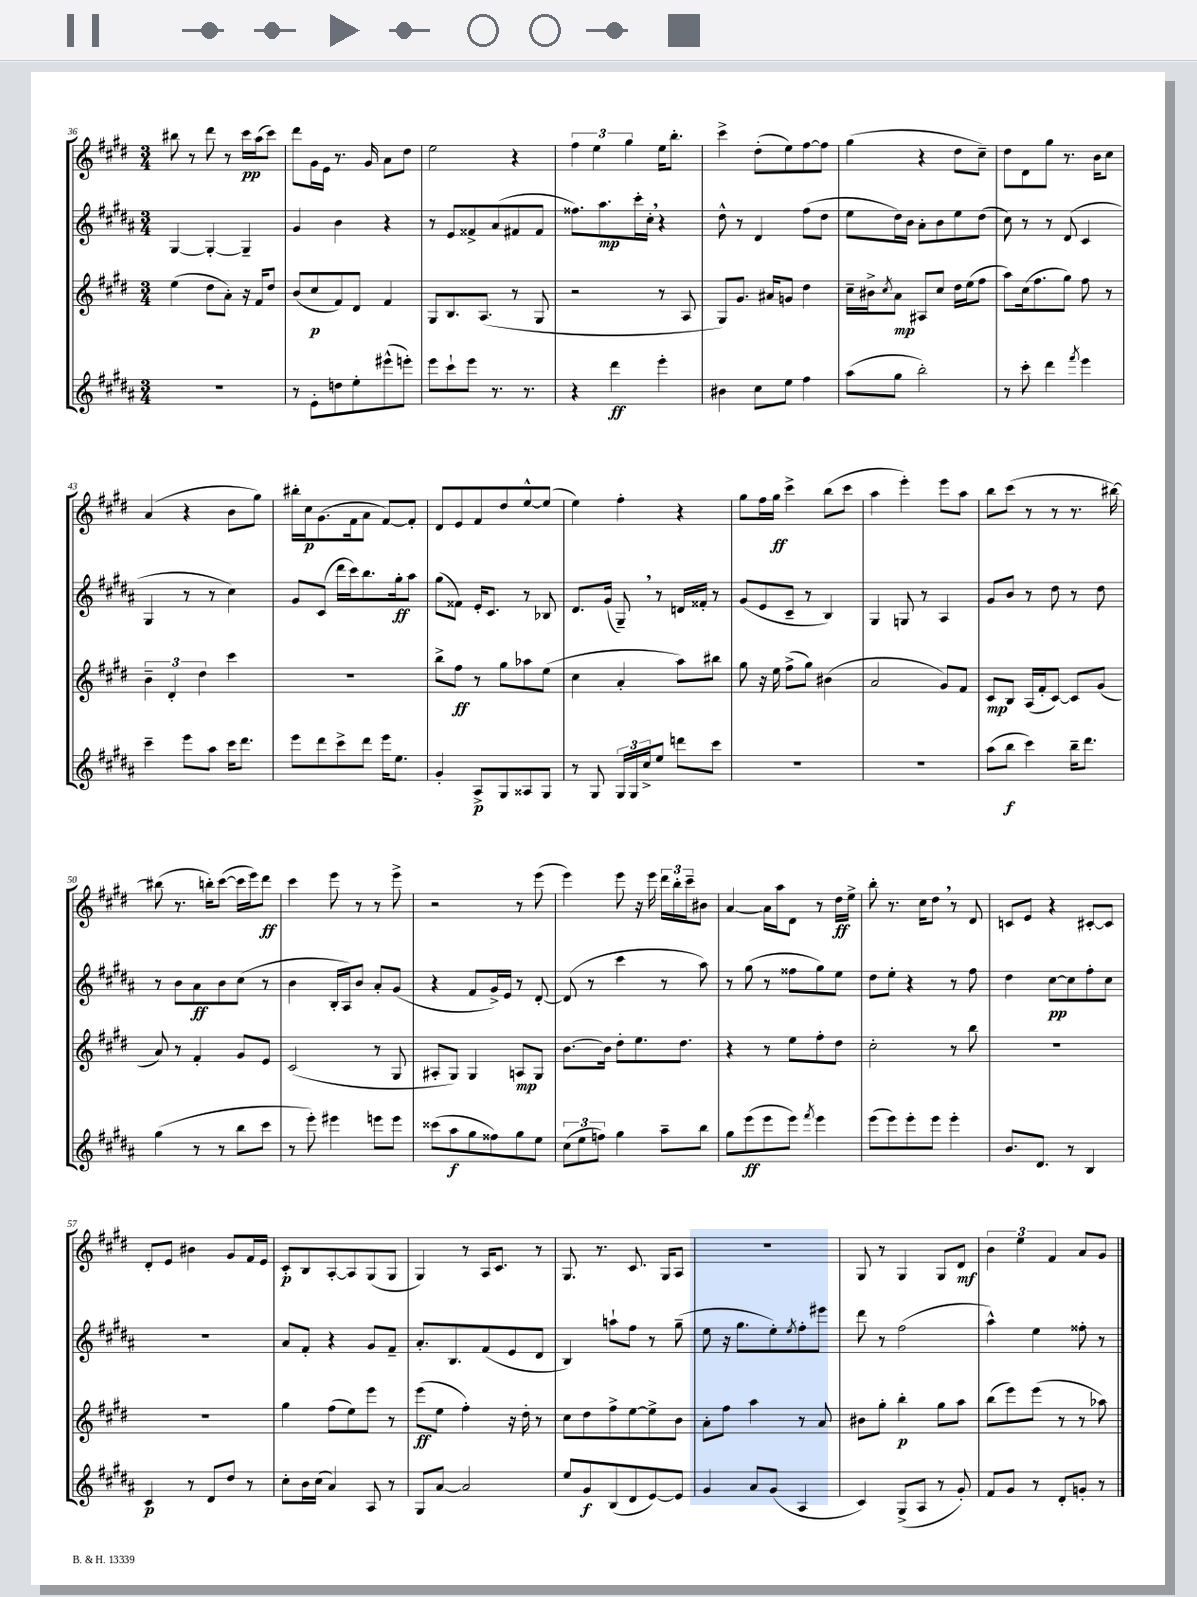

**kern	**kern	**kern	**kern
*staff4	*staff3	*staff2	*staff1
*clefG2	*clefG2	*clefG2	*clefG2
*k[f#c#g#d#a#]	*k[f#c#g#d#]	*k[f#c#g#d#a#]	*k[f#c#g#d#]
*M3/4	*M3/4	*M3/4	*M3/4
2.r	(4ee	[4G#	8bb#
.	.	.	8r
.	8dd#	4G#'_	8ddd#
.	8a')	.	8r
.	16r	4G#~]	16ccc#
.	16f#	.	(16aa
.	8dd#	.	8ccc#)
=	=	=	=
8r	(8b	4g#	8ddd#
8e'	8cc#	.	16g#
.	.	.	16e
8dd	8f#)	4b	8.r
8ee'	8d#	.	.
.	.	.	16g#
(8eee#^^	4f#	4r	8a
8eee')	.	.	8dd#
=	=	=	=
8eee	8G#	8r	2ee
8ccc#`	8.B	8e	.
8eee	.	8f##^	.
.	(8.A	.	.
8.r	.	(8a#	.
.	8r	8f#	4r
8.r	.	.	.
.	8G#	8f#	.
=	=	=	=
4r	2r	8.ff##)	6ff#
.	.	.	6ee
.	.	8.aa#	.
4ddd#	.	.	.
.	.	.	6gg#
.	.	16ccc#'	.
.	.	16cc#'	.
4eee'	8r	4r	16ee
.	.	.	8.bb'
.	8A	.	.
=	=	=	=
4b#	8G#)	8dd#^^	4ccc#^
.	8.g#	8r	.
8cc#	.	4d#	(8dd#'
.	16a#	.	.
8ee	8g	.	8ee)
4ff#	4dd#	(8ff#	[8ff#
.	.	8dd#	8ff#]
=	=	=	=
(8aa#	16cc#~	8ee	(4gg#
.	16b#^	.	.
.	8qcc#	.	.
8gg#	8a	16dd#)	.
.	.	16b	.
2bb')	8A#	8a#'	4r
.	8cc#	8b	.
.	16dd#	8ee	8dd#
.	(16ee	.	.
.	8ff#	(8dd#	8cc#~)
=	=	=	=
8r	8aa)	8cc#)	8dd#
8ccc#'	(16cc#	8r	8d#
.	8.ff#	.	.
4ddd#	.	8r	8gg#
.	8gg#)	(8d#	8.r
8qfff#	.	.	.
4eee	8ff#	4c#	.
.	.	.	16b
.	8r	.	8cc#
=	=	=	=
4ccc#~	6b~	4G#	(4a
.	6d#'	.	.
8eee	.	8r	4r
.	6dd#	.	.
8aa#	.	8r	.
16ccc#	4ccc#	4cc#)	8b
8.ddd#	.	.	.
.	.	.	8gg#)
=	=	=	=
8eee	2.r	8g#	16bb#'
.	.	.	16cc#
8ddd#	.	(8c#	(8.g#
8ccc#^	.	16ddd#	.
.	.	16ccc#)	16f#
8ddd#	.	8.bb	8a
16eee	.	.	[8f#)
8.ee	.	16gg#'	.
.	.	8aa#	8f#']
=	=	=	=
4g#'	8bb^	(8gg#	8d#
.	8ff#	8f##)	8e
8A#^	8r	16e'	8f#
.	.	8.c#	.
8G#	8gg#	.	8dd#
8A##	8aa-	8r	[8ee^^
8G#	(8ee	8B-	(8ee]
=	=	=	=
8r	4cc#	8.d#	4ee)
8G#	.	.	.
.	.	(16g#	.
24G#	4a'	8G#~)	4ff#'
24G#	.	.	.
24cc#^	.	.	.
8ee	.	8r	.
8ddd	8aa)	16d	4r
.	.	16f##'	.
8ccc#	8bb#	8r	.
=	=	=	=
2.r	8gg#	(8g#	8gg#
.	16r	8e	16ff#
.	16ee	.	16gg#
.	(8ff#^	8c#~	4ccc#^
.	8gg#)	8r	.
.	(4b#	4B)	(8bb
.	.	.	8ccc#
=	=	=	=
2.r	2a	4G#	4aa
.	.	8G	4eee')
.	.	8r	.
.	8g#)	4A#	8eee
.	8f#	.	8aa
=	=	=	=
(8aa#	8c#	8g#	8bb
8bb	8B	8b	(8ccc#
4ccc#)	(16A	8r	8r
.	16f#'	.	.
.	[8c#)	8dd#	8r
16bb~	8c#]	8r	8.r
8.ddd#	.	.	.
.	(8g#	8dd#	.
.	.	.	[16bb#)
=	=	=	=
(4gg#	8a)	8r	(8bb#]
.	8r	8b	8.r
8r	4f#'	8a#	.
.	.	.	16bb')
8r	.	8b	([8ccc#
8bb	8g#	(8cc#	16ccc#]
.	.	.	16eee)
8ccc#	8e	8r	8ddd#
=	=	=	=
8r	(2c#	4b	4ccc#
8eee')	.	.	.
4eee#	.	16B'	8eee
.	.	16A#)	.
.	.	8b	8r
8eee	8r	8a#'	8r
8eee	8G#	(8g#	8eee^
=	=	=	=
(8ccc##	8A#'	4r	2r
8aa#	8G#)	.	.
8gg#	4G#	8f#	.
8ff##)	.	16g#^)	.
.	.	16e	.
8gg#	8A	8r	8r
8ee	8G#	[8d#'	(8eee
=	=	=	=
(12cc#	[8.b	(8d#]	4eee)
12ee	.	.	.
.	.	8r	.
12ff)	.	.	.
.	16b]	.	.
4gg#	8dd#'	4ccc#	8eee
.	8.ee	.	16r
.	.	.	16eee
8aa#~	.	8r	24ddd#
.	.	.	24bb'
.	8.dd#	.	.
.	.	.	24ccc#~
8bb	.	8aa#)	8b#
=	=	=	=
8gg#	4r	8r	[4a
(8eee	.	(8gg#	.
8eee	8r	8r	16a]
.	.	.	16aa
8eee)	8ee	8ff##	8d#
8qfff#	.	.	.
4eee	8ff#'	8gg#)	8r
.	8dd#	8ee	16dd#
.	.	.	16ee^
=	=	=	=
(8eee	2cc#'	8dd#	8bb'
8eee)	.	8ee'	8.r
8eee'	.	4r	.
.	.	.	16cc#
8eee	.	.	8dd#
4eee'	8r	8r	8r
.	8bb	8ff#	8d#
=	=	=	=
8.b	2.r	4dd#	8c
.	.	.	8e
8.d#	.	.	.
.	.	[8cc#	4r
8r	.	8cc#]	.
4B	.	8ff#'	[8c#'
.	.	8cc#	8c#]
=	=	=	=
4c#	2.r	2.r	8d#'
.	.	.	8e
8r	.	.	4b#
8d#	.	.	.
8dd#	.	.	8g#
8r	.	.	16f#
.	.	.	16e
=	=	=	=
8cc#'	4gg#	8a#	8c#'
16b	.	8f#'	8B
(16cc#	.	.	.
4a#)	(8ff#	4r	[8A'
.	8ee)	.	8A]
8A#	8eee	8g#	(8G#
8r	8r	8f#~	8G#
=	=	=	=
8G#	(8eee	8.a#'	4G#)
[8a#	8ee	.	.
.	.	8.B	.
2a#]	4ff#')	.	8r
.	.	(8f#	16A
.	.	.	8.c#
.	16r	8e	.
.	16dd#'	.	.
.	8r	8d#	8r
=	=	=	=
8ee	8cc#	4B)	8.G#
8g#	8dd#	.	.
.	.	.	8.r
(8B	8ff#^	8aa`	.
8d#	[8ee	8ff#	8.c#
[8e)	8ee^]	8r	.
.	.	.	16G#
8e]	8b	(8gg#~	8A
=	=	=	=
4g#	8a'	8ee	2.r
.	8ff#	16r	.
.	.	8.gg#	.
8a#	4aa	.	.
(8g#	.	8ee')	.
.	.	8qee	.
4A#	8r	8ff#'	.
.	8a	8eee#	.
=	=	=	=
4c#)	8b#	8ddd#	8G#
.	8gg#'	8r	8r
(8G#^	4bb'	(2ff#	4G#
8A#	.	.	.
8r	8gg#	.	8G#
8g#')	8aa	.	8d#
=	=	=	=
8f#	(8bb	4aa#^^)	6b
8g#	8eee)	.	.
.	.	.	6ee
8r	(8eee	4ee	.
.	.	.	6f#
8d#'	8r	.	.
8g'	8r	8ff##'	8a
8r	8aa-)	8r	8g#
==	==	==	==
*-	*-	*-	*-
